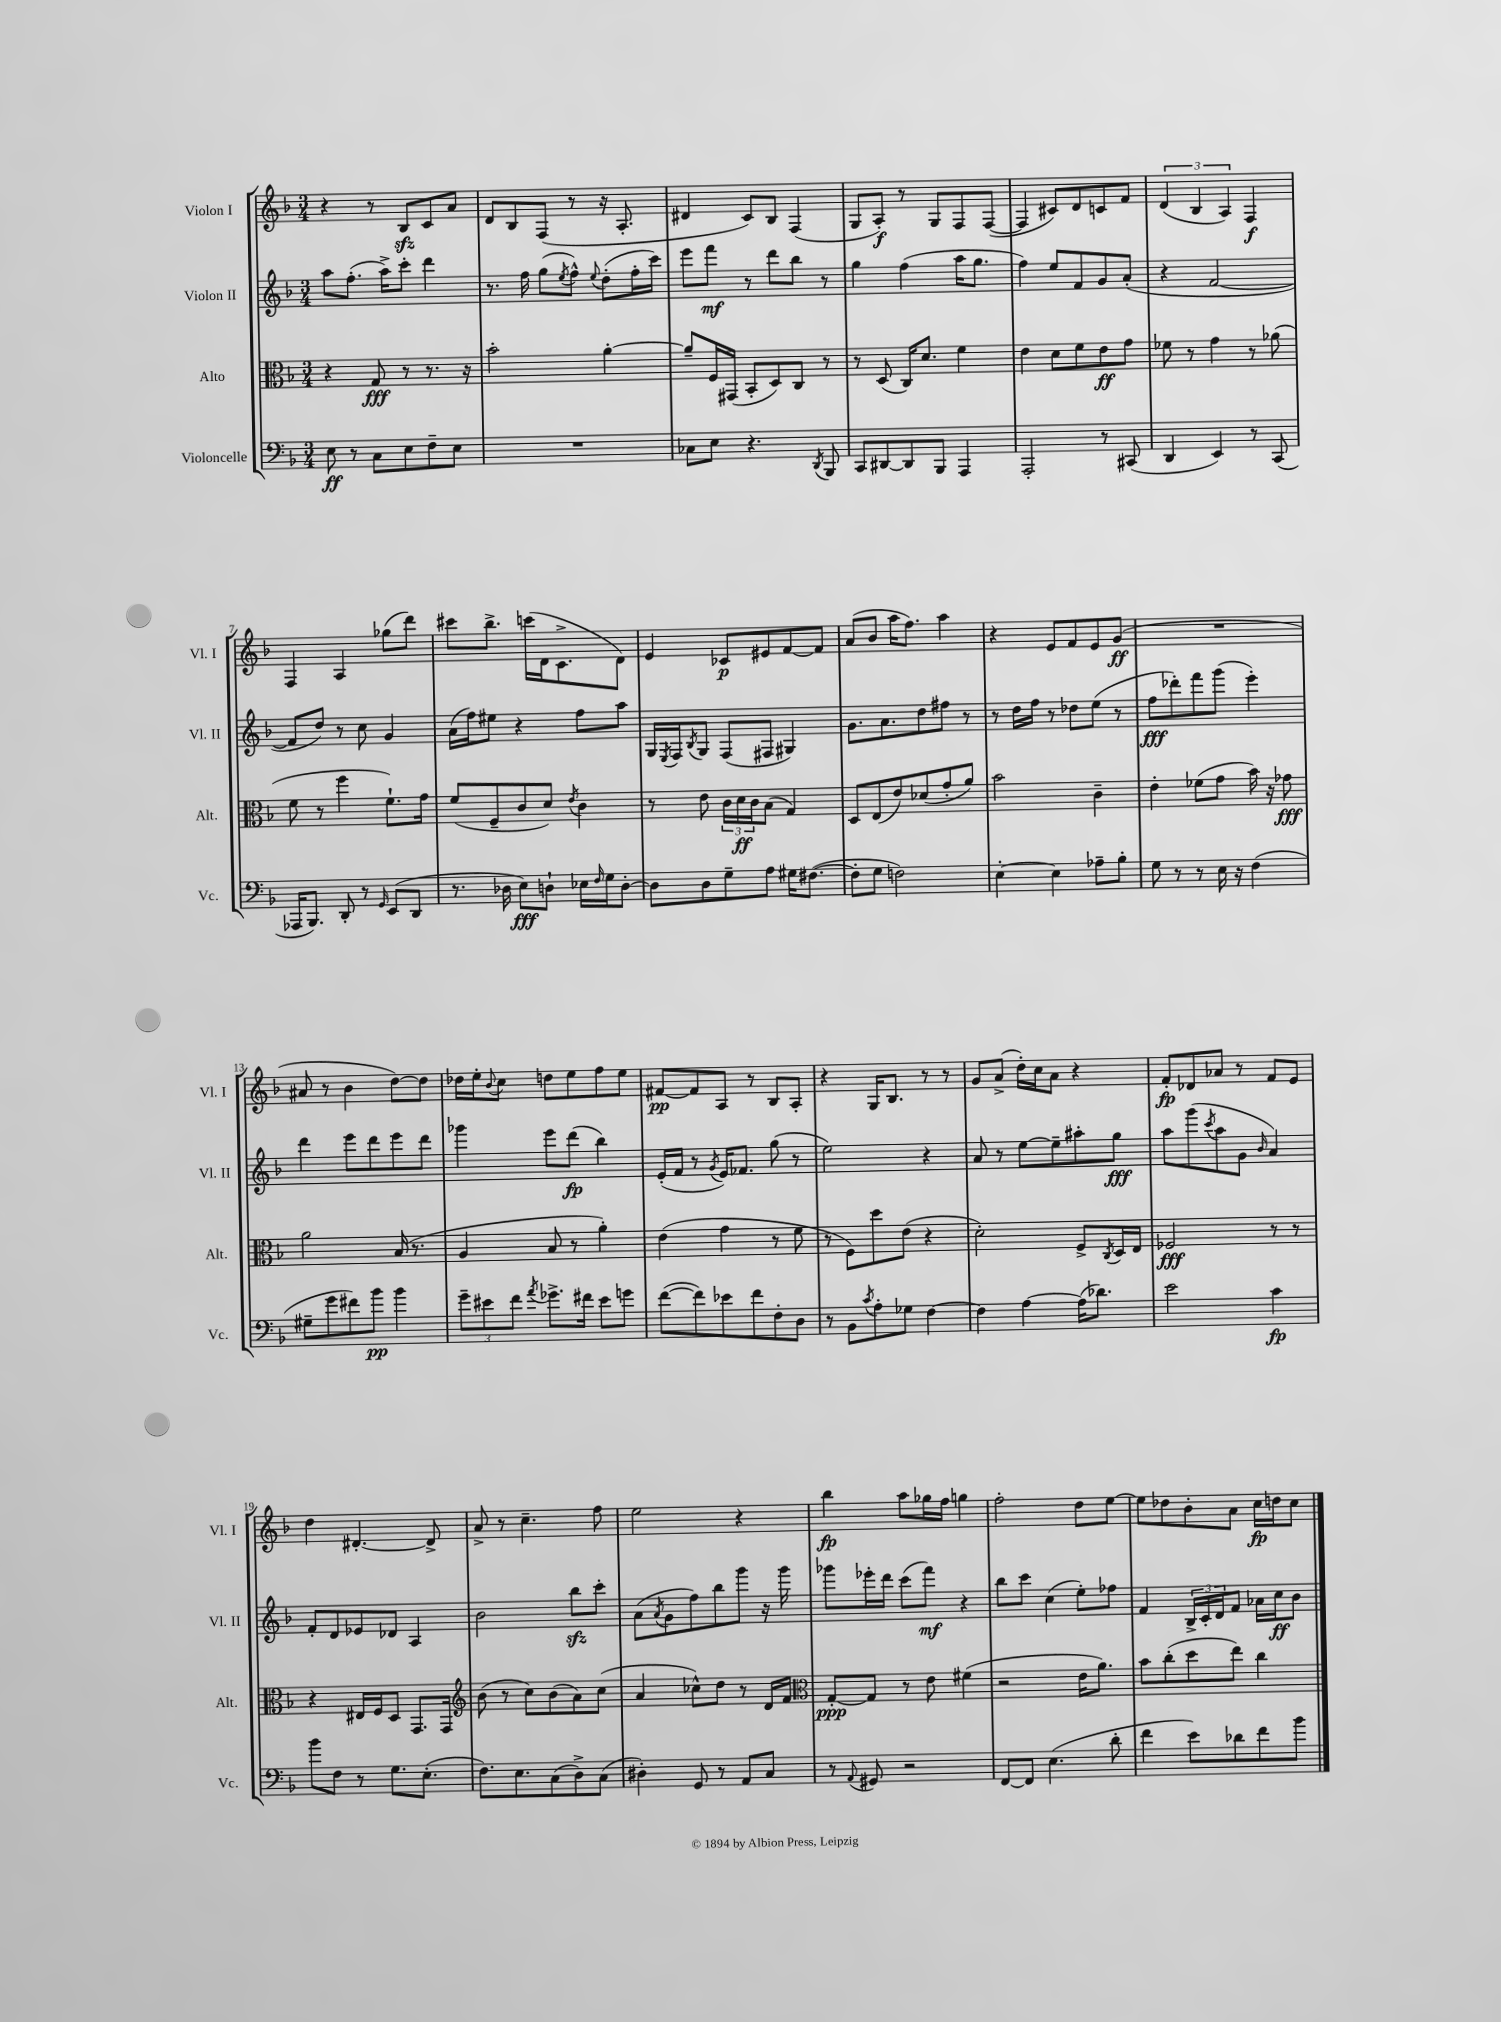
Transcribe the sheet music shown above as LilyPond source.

<<
\new StaffGroup <<
\new Staff = "s0" \with { instrumentName = "Violon I" shortInstrumentName = "Vl. I" } {
    \clef treble \key f \major \numericTimeSignature \time 3/4
    r4 r8 bes8\sfz c'8 a'8 |
    d'8 bes8 f8( r8 r16 a8.-. |
    dis'4 c'8) bes8 f4( |
    g8 a8-.\f) r8 g8 f8 f8~( |
    f4 cis'8) d'8 c'8 f'8 |
    \tuplet 3/2 { d'4( bes4 a4) } f4\f |
    f4 a4 ges''8( d'''8) |
    cis'''8 bes''8.-> c'''16( d'16 c'8.-> d'8) |
    e'4 ces'8\p eis'8 f'8~ f'8 |
    a'8( bes'8 a''16 f''8.) a''4 |
    r4 e'8 f'8 e'8 g'8\ff( |
    R2. |
    ais'8 r8 bes'4 d''8~) d''8 |
    des''16 e''16-. \appoggiatura { bes'8 } c''8 d''8 e''8 f''8 e''8 |
    fis'8~\pp fis'8 a8 r8 bes8 a8-. |
    r4 g16 bes8. r8 r8 |
    g'8 a'8->( d''16-.) c''16 a'8 r4 |
    f'8-.\fp des'8 aes'8 r8 f'8 e'8 |
    d''4 dis'4.~-. dis'8-> |
    a'8-> r8 c''4.-- f''8 |
    e''2 r4 |
    bes''4\fp a''8 ges''16 f''16 g''4 |
    f''2-. d''8 e''8~ |
    e''8 des''8 bes'8-. a'8 c''16\fp d''16 c''8 \bar "|." |
}
\new Staff = "s1" \with { instrumentName = "Violon II" shortInstrumentName = "Vl. II" } {
    \clef treble \key f \major \numericTimeSignature \time 3/4
    a''8 f''8.-.( a''16->) c'''8-. d'''4 |
    r8. f''16 g''8( \acciaccatura { e''8 } f''8-^) \appoggiatura { e''8 } d''8-.( f''16-. c'''16) |
    e'''8 f'''8\mf r8 d'''8 bes''8 r8 |
    g''4 f''4( a''16 g''8. |
    f''4) e''8 f'8 g'8 a'8-.( |
    r4 f'2~ |
    f'8 d''8) r8 c''8 g'4 |
    a'16( f''16) eis''8 r4 f''8 a''8 |
    g16 \acciaccatura { e8 } f16 \acciaccatura { bes8 } g8 f8( fis8 gis4) |
    g'8. a'8. d''8 fis''8 r8 |
    r8 d''16 f''16 r8 des''8 e''8( r8 |
    f''8\fff des'''8-.) f'''8 g'''8( e'''4-.) |
    d'''4 e'''8 d'''8 e'''8 d'''8 |
    ges'''4 e'''8 d'''8\fp( bes''4) |
    e'16-.( f'16 r8 \acciaccatura { g'8 } e'16) fes'8. g''8( r8 |
    e''2) r4 |
    a'8 r8 e''8~ e''8-- ais''8-. g''8\fff |
    a''8 g'''8( \acciaccatura { c'''8 } a''8 g'8 \grace { bes'16 } a'4) |
    f'8-. d'8 ees'8 des'8 a4 |
    bes'2 bes''8\sfz c'''8-. |
    a'8( \acciaccatura { a'8 } g'8 f''8) bes''8 g'''8 r16 g'''16 |
    ges'''8 ees'''16-. d'''16 c'''8( f'''8\mf) r4 |
    bes''8 c'''8 c''4( e''8-.) fes''8 |
    f'4 \tuplet 3/2 { bes16-> c'16-. d'16 } f'8 aes'16 c''16\ff bes'8 \bar "|." |
}
\new Staff = "s2" \with { instrumentName = "Alto" shortInstrumentName = "Alt." } {
    \clef alto \key f \major \numericTimeSignature \time 3/4
    r4 g8\fff r8 r8. r16 |
    bes'2-. a'4~-. |
    a'8-- f16 gis,16( bes,8-. d8) c8 r8 |
    r8 d8( c16) d'8. f'4 |
    e'4 d'8 f'8 e'8\ff g'8 |
    fes'8 r8 g'4 r8 aes'8( |
    f'8 r8 f''4 f'8.-!) g'16 |
    f'8( f8-- c'8 d'8) \acciaccatura { e'8 } c'4 |
    r8 e'8 \tuplet 3/2 { c'16 d'16\ff c'16 } bes8( g4) |
    d8 e8( e'8) des'8( g'8-. a'8) |
    bes'2 c'4-- |
    e'4-. fes'8( g'8 bes'16) r16 ges'8\fff |
    a'2 bes16( r8. |
    a4 bes8 r8 a'4-.) |
    e'4( g'4 r8 f'8 |
    r8 f8) d''8 e'8( r4 |
    d'2-.) f8-> \acciaccatura { c8 } d16 e16 |
    fes2\fff r8 r8 |
    r4 eis16 f16 d8 g,8. g,16 |
    \clef treble bes'8( r8 c''8) bes'8( a'8) c''8( |
    a'4 ces''8-^) d''8 r8 d'16 f'16 |
    \clef alto g8~-.\ppp g8 r8 e'8 fis'4( |
    r2 e'16 a'8.) |
    bes'8 c''8-.( d''8 e''8) c''4 \bar "|." |
}
\new Staff = "s3" \with { instrumentName = "Violoncelle" shortInstrumentName = "Vc." } {
    \clef bass \key f \major \numericTimeSignature \time 3/4
    e8\ff r8 c8 e8 f8-- e8 |
    R2. |
    ces8 e8 r4. \acciaccatura { d,8 } bes,,8 |
    c,8 dis,8~ dis,8 bes,,8 a,,4 |
    a,,2-. r8 cis,8( |
    d,4 e,4) r8 c,8( |
    aes,,16 bes,,8.) d,8-. r8 \grace { g,16 } e,8( d,8 |
    r8. des16 e8\fff) d8-! ees16 \grace { f16 } g16 d8~-. |
    d8 d8 g8-- a8 gis16 fis8.~( |
    fis8-. g8 f2) |
    e4~-. e4 aes8-- bes8-. |
    g8 r8 r8 e16 r16 f4( |
    gis8-- g'8 fis'8) bes'8\pp bes'4 |
    \tuplet 3/2 { g'8-- eis'8 f'8 } \acciaccatura { a'8 } ges'8.-> fis'16 eis'8 g'8 |
    f'8~( f'8) ees'8 f'8 f8-. d8 |
    r8 bes,8 \acciaccatura { c'8 } a8-. ges8 f4~ |
    f4 a4~ a16( des'8.) |
    e'2 c'4\fp |
    bes'8 f8 r8 g8. e8.-.( |
    f8.) e8. c8( d8->) c8( |
    dis4-.) g,8 r8 a,8 c8 |
    r8 \appoggiatura { a,8 } gis,8 r2 |
    f,8~ f,8 e4.( d'8-. |
    f'4 e'8) des'8 f'8 bes'8 \bar "|." |
}
>>
>>
